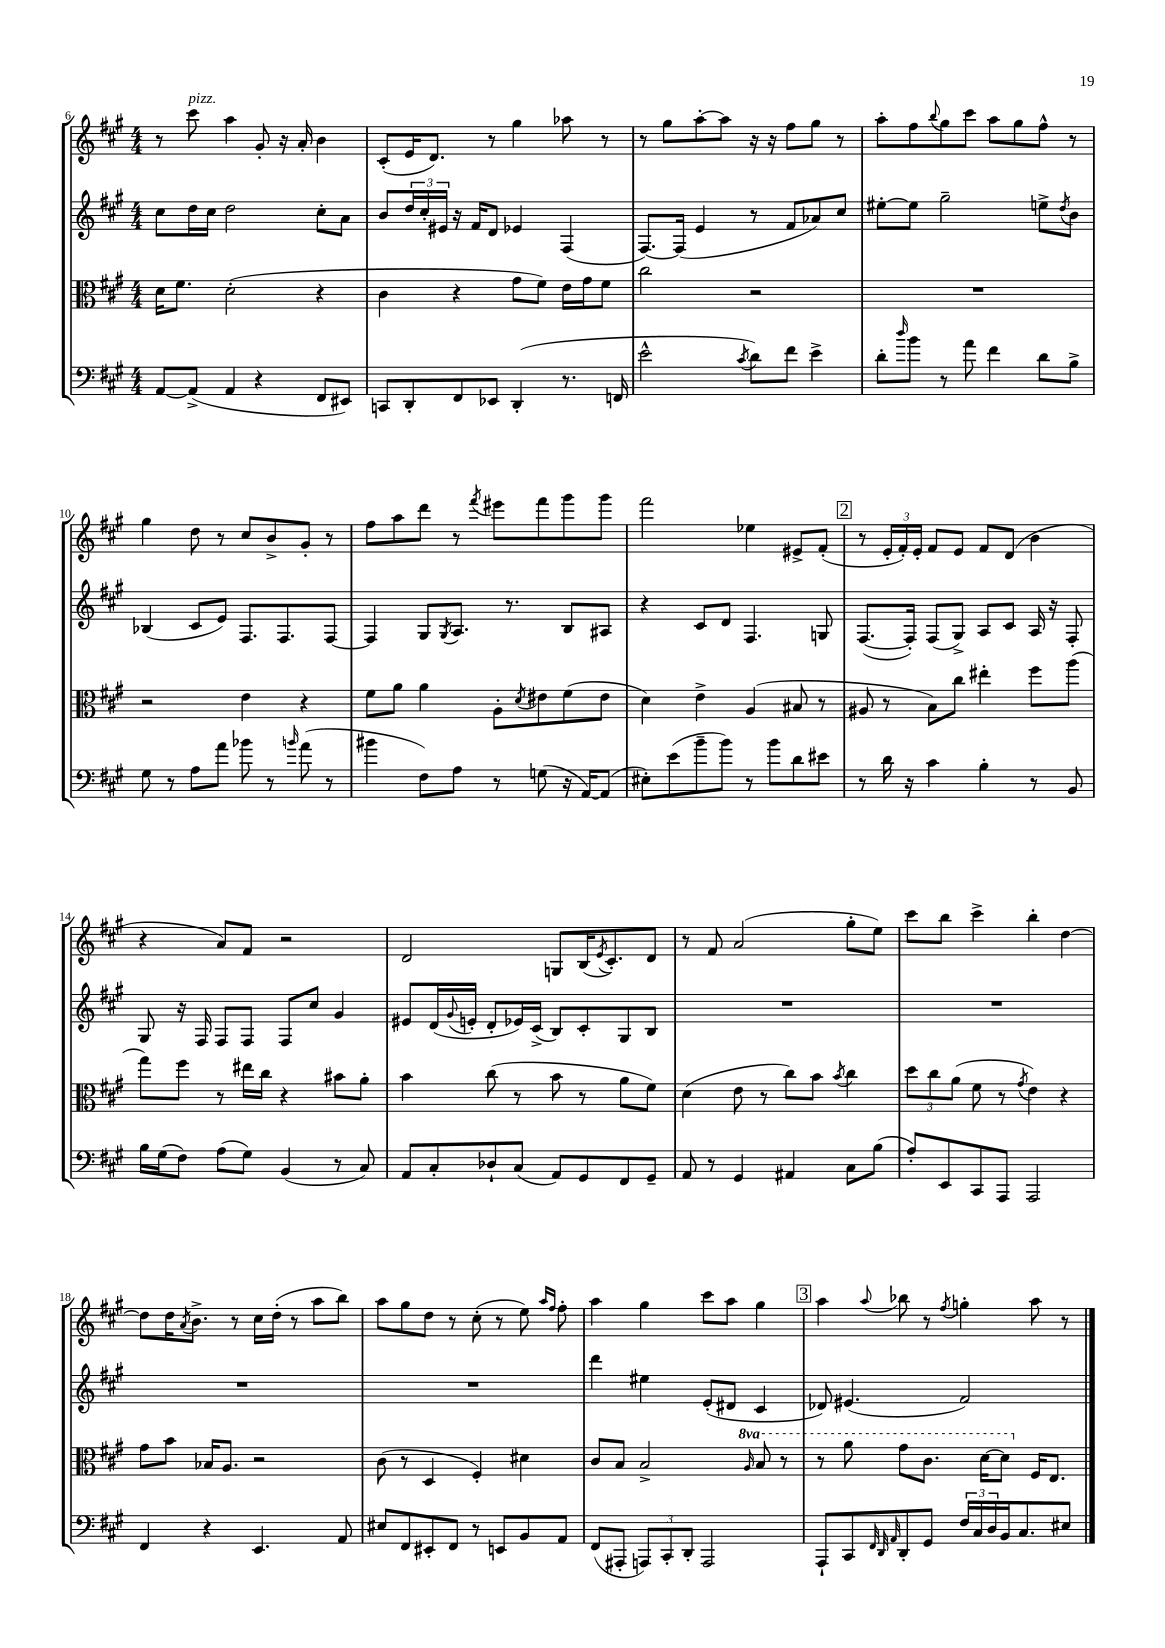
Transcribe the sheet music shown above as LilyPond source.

<<
\new StaffGroup <<
\new Staff = "s0" {
    \clef treble \key a \major \numericTimeSignature \time 4/4
    r8 cis'''8^\markup { \italic "pizz." } a''4 gis'8-. r16 a'16-. b'4 |
    cis'8-.( e'16 d'8.) r8 gis''4 aes''8 r8 |
    r8 gis''8 a''8~-. a''8 r16 r16 fis''8 gis''8 r8 |
    a''8-. fis''8 \appoggiatura { b''8 } gis''8 cis'''8 a''8 gis''8 fis''8-^ r8 |
    gis''4 d''8 r8 cis''8 b'8-> gis'8-. r8 |
    fis''8 a''8 d'''8 r8 \acciaccatura { fis'''8 } eis'''8 fis'''8 gis'''8 gis'''8 |
    fis'''2 ees''4 eis'8-> fis'8-.( |
    \mark \markup { \box "2" } r8 \tuplet 3/2 { e'16-. fis'16-.) e'16-. } fis'8 e'8 fis'8 d'8( b'4 |
    r4 a'8) fis'8 r2 |
    d'2 g8 b16( \acciaccatura { e'8 } cis'8.-.) d'8 |
    r8 fis'8 a'2( gis''8-. e''8) |
    cis'''8 b''8 cis'''4-> b''4-. d''4~ |
    d''8 d''16 \acciaccatura { a'8 } b'8.-> r8 cis''16 d''16-.( r8 a''8 b''8) |
    a''8 gis''8 d''8 r8 cis''8-.( r8 e''8) \grace { a''16 fis''16 } fis''8-. |
    a''4 gis''4 cis'''8 a''8 gis''4 |
    \mark \markup { \box "3" } a''4 \appoggiatura { a''8 } bes''8 r8 \acciaccatura { fis''8 } g''4-. a''8 r8 \bar "|." |
}
\new Staff = "s1" {
    \clef treble \key a \major \numericTimeSignature \time 4/4
    cis''8 d''16 cis''16 d''2 cis''8-. a'8 |
    b'8 \tuplet 3/2 { d''16 cis''16-. eis'16 } r16 fis'16 d'8 ees'4 fis4( |
    fis8.~) fis16( e'4 r8 fis'8 aes'8) cis''8 |
    eis''8~-. eis''8 gis''2-- e''8-> \acciaccatura { d''8 } b'8 |
    bes4( cis'8 e'8) fis8. fis8. fis8~ |
    fis4 gis8 \acciaccatura { gis8 } a8. r8. b8 ais8 |
    r4 cis'8 d'8 fis4. g8 |
    \mark \markup { \box "2" } fis8.~( fis16-.) fis8( gis8->) a8 cis'8 a16 r16 fis8-. |
    gis8 r16 fis16 fis8 fis8 fis8 cis''8 gis'4 |
    eis'8 d'16( \appoggiatura { gis'8 } e'16-. d'8-. ees'16) cis'16->( b8) cis'8-. gis8 b8 |
    R1 |
    R1 |
    R1 |
    R1 |
    d'''4 eis''4 e'8-.( dis'8 cis'4 |
    \mark \markup { \box "3" } des'8) eis'4.( fis'2) \bar "|." |
}
\new Staff = "s2" {
    \clef alto \key a \major \numericTimeSignature \time 4/4 \set Staff.ottavationMarkups = #ottavation-simple-ordinals
    d'16 fis'8. d'2-.( r4 |
    cis'4 r4 gis'8 fis'8) e'16 gis'16 fis'8 |
    cis''2 r2 |
    R1 |
    r2 e'4 r4 |
    fis'8 a'8 a'4 a8-. \acciaccatura { d'8 } eis'8 fis'8( eis'8 |
    d'4) e'4-> a4( bis8 r8 |
    \mark \markup { \box "2" } ais8 r8 b8) cis''8 eis''4-. fis''8 a''8( |
    gis''8) fis''8 r8 eis''16 cis''16 r4 bis'8 a'8-. |
    b'4 cis''8( r8 b'8 r8 a'8 fis'8) |
    d'4( e'8 r8 cis''8) b'8 \acciaccatura { b'8 } cis''4 |
    \tuplet 3/2 { d''8 cis''8 a'8( } fis'8 r8 \acciaccatura { gis'8 } e'4) r4 |
    gis'8 b'8 bes16 a8. r2 |
    cis'8( r8 d4 fis4-.) dis'4 |
    cis'8 b8 b2-> \ottava #1 \grace { a'16 } b'8 r8 |
    \mark \markup { \box "3" } r8 a''8 gis''8 cis''8. d''16~ d''8 \ottava #0 fis16 e8. \bar "|." |
}
\new Staff = "s3" {
    \clef bass \key a \major \numericTimeSignature \time 4/4
    a,8~ a,8->( a,4 r4 fis,8 eis,8) |
    c,8 d,8-. fis,8 ees,8 d,4-.( r8. f,16 |
    e'2-^ \acciaccatura { cis'8 } d'8) fis'8 e'4-> |
    d'8-. \grace { d''16 } b'8 r8 a'8 fis'4 d'8 b8-> |
    gis8 r8 a8 a'8 bes'8 r8 \grace { b'16 } a'8( r8 |
    bis'4 fis8) a8 r8 g8( r16 a,16~) a,8( |
    eis8-.) e'8( b'8-- b'8) r8 b'8 d'8 eis'8 |
    \mark \markup { \box "2" } r8 d'16 r16 cis'4 b4-. r8 b,8 |
    b16 gis16( fis8) a8( gis8) b,4( r8 cis8) |
    a,8 cis8-. des8-! cis8( a,8) gis,8 fis,8 gis,8-- |
    a,8 r8 gis,4 ais,4 cis8 b8( |
    a8-.) e,8 cis,8 a,,8 a,,2 |
    fis,4 r4 e,4. a,8 |
    eis8 fis,8 eis,8-. fis,8 r8 e,8 b,8 a,8 |
    fis,8( ais,,8-. \tuplet 3/2 { a,,8) cis,8-. d,8-. } a,,2 |
    \mark \markup { \box "3" } a,,8-! cis,8 \grace { fis,32 d,32 a,32 } d,8-. gis,8 \tuplet 3/2 { fis16 cis16 d16 } b,16 cis8. eis8 \bar "|." |
}
>>
>>
\layout { \context { \Score currentBarNumber = #6 } }
